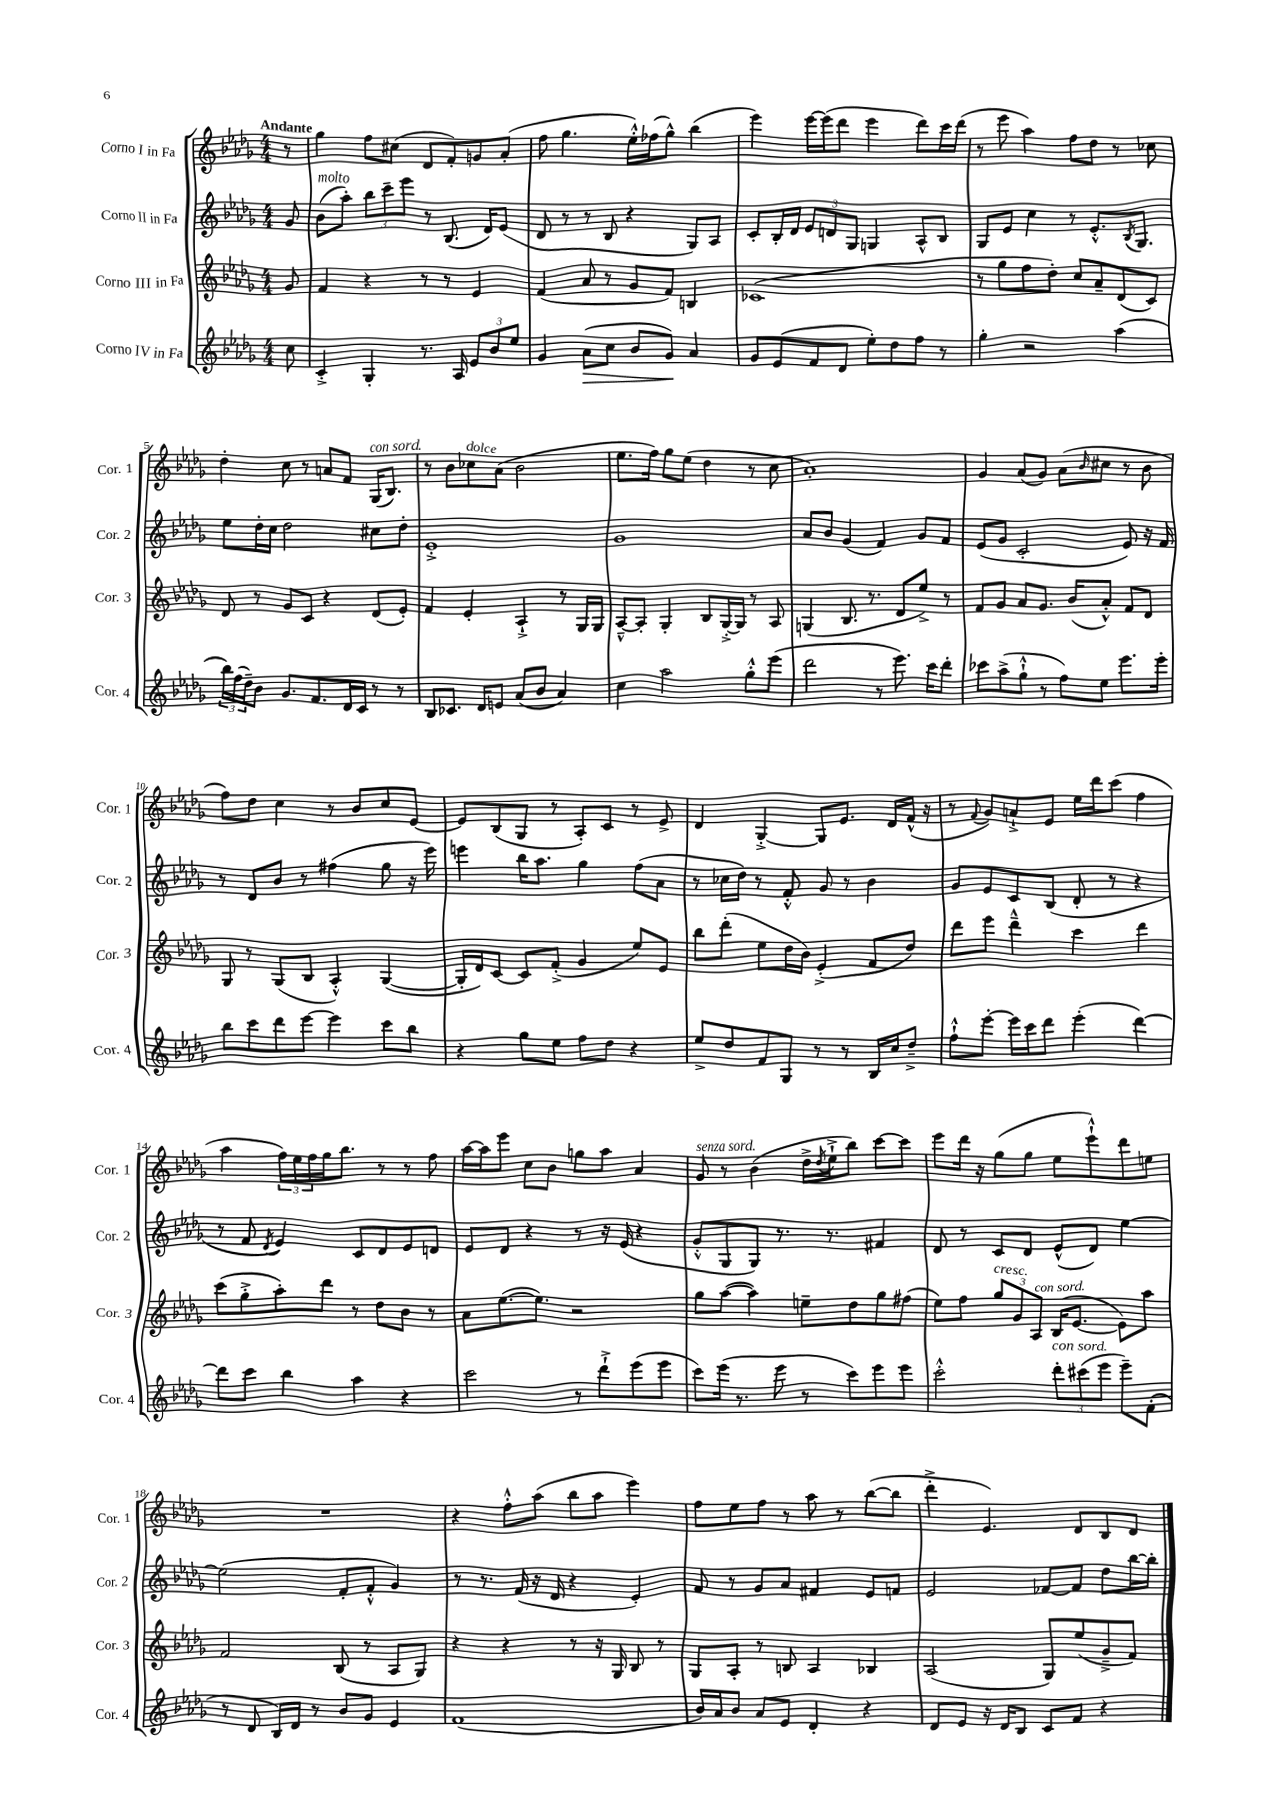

**kern	**kern	**kern	**kern
*staff4	*staff3	*staff2	*staff1
*clefG2	*clefG2	*clefG2	*clefG2
*k[b-e-a-d-g-]	*k[b-e-a-d-g-]	*k[b-e-a-d-g-]	*k[b-e-a-d-g-]
*M4/4	*M4/4	*M4/4	*M4/4
8cc	8g-	8g-	8r
=	=	=	=
4c'^	4f	(8b-	4gg-
.	.	8aa-')	.
4G-'	4r	12bb-	8ff
.	.	12ccc~	.
.	.	.	(8cc#
.	.	12eee-	.
8.r	8r	8r	8d-
.	8r	(8.B-	8f')
16A-	.	.	.
12e-	4e-	.	8g
.	.	16d-)	.
12b-	.	.	.
.	.	(8e-	(8a-'
12ee-	.	.	.
=	=	=	=
4g-	(4f	8d-	8ff
.	.	8r	4.gg-
(8a-	8a-	8r	.
8cc	8r	8B-	.
8b-	8g-	4r	16ee-'^^)
.	.	.	(16ff-
8g-)	8f)	.	8gg-^^)
4a-	4B	8G-)	(4bb-
.	.	8A-	.
=	=	=	=
8g-	(1c-	8c'	4eee-)
(8e-	.	16B-'	.
.	.	16d-	.
8f	.	12e-	[16eee-
.	.	.	(16eee-]
.	.	12d	.
8d-	.	.	8ddd-
.	.	12G-	.
8ee-')	.	4G	4eee-
8dd-	.	.	.
8ff	.	8A-^^	8ddd-)
8r	.	8B-	16ccc
.	.	.	(16ddd-
=	=	=	=
4gg-'	8r	8G-	8r
.	8gg-	8e-	8eee-
2r	8ff	4cc	4aa-)
.	8dd-')	.	.
.	8cc	8r	8ff
.	8a-~	8.e-'^^	8dd-
(4aa-	(8d-	.	8r
.	.	8qB-	.
.	.	8.G-	.
.	8c)	.	8cc-
=	=	=	=
24bb-)	8d-	8ee-	4dd-'
(24ff	.	.	.
24dd-~)	.	.	.
8b-	8r	16dd-'	.
.	.	16cc	.
8.g-	8g-	2dd-	8cc
.	8c	.	8r
8.f	.	.	.
.	4r	.	8a
16d-	.	.	8f
16c	.	.	.
8r	(8d-	8cc#	(16G-
.	.	.	8.B-)
8r	8e-')	8dd-'	.
=	=	=	=
8B-	4f	1e-'^	8r
8.c-	.	.	8b-
.	4e-'	.	8cc-
16d-	.	.	.
8e	.	.	(8a-
(8a-	4A-`^	.	2b-
8b-	.	.	.
4a-)	8r	.	.
.	16G-	.	.
.	16G-	.	.
=	=	=	=
4cc	[8A-~^^	1g-	8.ee-
.	8A-']	.	.
.	.	.	16ff)
2aa-	4G-'	.	8gg-
.	.	.	(8ee-
.	8B-	.	4dd-
.	[16G-'^	.	.
.	16G-]	.	.
8gg-'^^	8r	.	8r
(8eee-	8A-	.	8cc
=	=	=	=
2ddd-	(4G	8a-	1a-')
.	.	8b-	.
.	8.B-	(4g-	.
.	8.r	.	.
8r	.	4f)	.
8.eee-)	8d-	.	.
.	8ee-^)	8g-	.
16ccc	.	.	.
8ddd-'	8r	8f	.
=	=	=	=
8ccc-	8f	(8e-	4g-
(8aa-^	8g-	8g-	.
8gg-`^^	8a-	2c'	(8a-
8r	8.g-	.	8g-)
8ff)	.	.	(8a-
.	(16b-	.	.
.	.	.	16qqb-
8ee-	8a-'^^)	.	8cc#
8.eee-	8f	8e-)	8r
.	8d-	16r	8b-
16eee-'	.	16f	.
=	=	=	=
8bb-	8G-	8r	8ff)
8ccc	8r	8d-	8dd-
8ddd-	(8G-	8b-	4cc
[8eee-	8B-	8r	.
4eee-]	4A-'^^)	(4ff#	8r
.	.	.	8b-
8ccc	([4G-	8gg-	8cc
8bb-	.	16r	[8e-
.	.	16eee-)	.
=	=	=	=
4r	16G-']	4eee	8e-]
.	16d-)	.	.
.	[8c	.	(8B-
8gg-	8c]	16bb-	8G-
.	.	8.aa-	.
8ee-	(8f'^	.	8r
8ff	4g-	4gg-	8A-')
8dd-	.	.	8c
4r	8ee-)	(8ff	8r
.	8e-	8a-	8e-^
=	=	=	=
8ee-^	8bb-	8r	4d-
8dd-	(8ddd-'	16cc-	.
.	.	16dd-)	.
8f	8ee-	8r	[4G-'^
8G-	16dd-	8f'^^	.
.	16b-)	.	.
8r	(4e-'^	8g-	8G-]
8r	.	8r	8.e-
16B-	8f	4b-	.
16cc	.	.	16d-
8dd-~^	8dd-)	.	(16f^^
.	.	.	16r
=	=	=	=
8ff`^^	8ddd-	8g-	8r
.	.	.	8qqf
[8eee-'	8eee-	8e-	8g-)
16eee-]	4ddd-~^^	8c	8a`^
16ccc	.	.	.
8ddd-	.	(8B-	8e-
(4eee-'	4ccc	8d-'	16ee-
.	.	.	16ddd-
.	.	8r	(8ccc
[4ddd-)	4ddd-	4r	4ff
=	=	=	=
8ddd-]	(8ccc	8r	4aa-
8ccc	8gg-'^	8f	.
.	.	8qd-	.
4bb-	8aa-')	4e-)	24ff)
.	.	.	24ee-
.	.	.	24ff
.	8ddd-	.	16gg-
.	.	.	8.bb-
4aa-	8r	8c	.
.	8dd-	8d-	8r
4r	8b-	8e-	8r
.	8r	8d	8ff
=	=	=	=
2ccc	8a-	8e-	[16aa-
.	.	.	16aa-]
.	([8.ee-	8d-	8eee-
.	.	4r	8cc
.	8.ee-])	.	.
.	.	.	8b-
8r	2r	8r	8gg
8ddd-`^	.	16r	8aa-
.	.	(16e-	.
(8eee-	.	4r	4a-
8eee-	.	.	.
=	=	=	=
8ccc)	8gg-	8g-'^^	8g-
(16eee-	([8aa-	8G-	8r
8.r	.	.	.
.	4aa-])	8G-)	(4b-
8eee-	.	8.r	.
8r	8ee~	.	16dd-^
.	.	.	8qdd-
.	.	8.r	16ee-`^
8ccc)	8dd-	.	8bb-)
8eee-	8gg-	4f#	[8ccc
8eee-	(8ff#	.	8ccc]
=	=	=	=
2ccc'^^	8ee-)	8d-	8eee-
.	8ff	8r	16ddd-
.	.	.	16r
.	12gg-	8c	(8gg-
.	12g-	.	.
.	.	8d-	8gg-
.	12A-	.	.
12ddd-'	(16B-	(8e-^^	8ee-
.	[8.e-	.	.
(12ccc#	.	.	.
.	.	8d-)	8eee-`^^)
12eee-	.	.	.
8eee-~)	8e-])	[4ee-	8ddd-
(8f'	8aa-	.	8ee
=	=	=	=
8r	2f	(2ee-]	1r
8d-	.	.	.
16B-)	.	.	.
16d-	.	.	.
8r	.	.	.
8b-	(8B-	8f'	.
8g-	8r	8f'^^	.
4e-	8A-	4g-)	.
.	8G-)	.	.
=	=	=	=
(1f	4r	8r	4r
.	.	8.r	.
.	4r	.	8ff'^^
.	.	(16f	.
.	.	16r	(8aa-
.	.	16d-	.
.	8r	4r	8bb-
.	16r	.	8aa-
.	16G-	.	.
.	8B-	4e-')	4eee-)
.	8r	.	.
=	=	=	=
16b-)	8G-	8f	8ff
16a-	.	.	.
8b-	8A-'	8r	8ee-
8a-	8r	8g-	8ff
8e-	8B	8a-	8r
4d-'	4A-	4f#	8aa-
.	.	.	8r
4r	4B-	8e-	([8bb-
.	.	8f	8bb-]
=	=	=	=
8d-	(2A-	2e-	4ddd-'^
8e-	.	.	.
16r	.	.	4.e-)
16d-	.	.	.
8B-	.	.	.
8c	8G-)	[8f-	.
8f	(8ee-	8f-]	8d-
4r	8g-~^	8dd-	8B-
.	8f)	[16bb-	8d-
.	.	16bb-']	.
==	==	==	==
*-	*-	*-	*-
